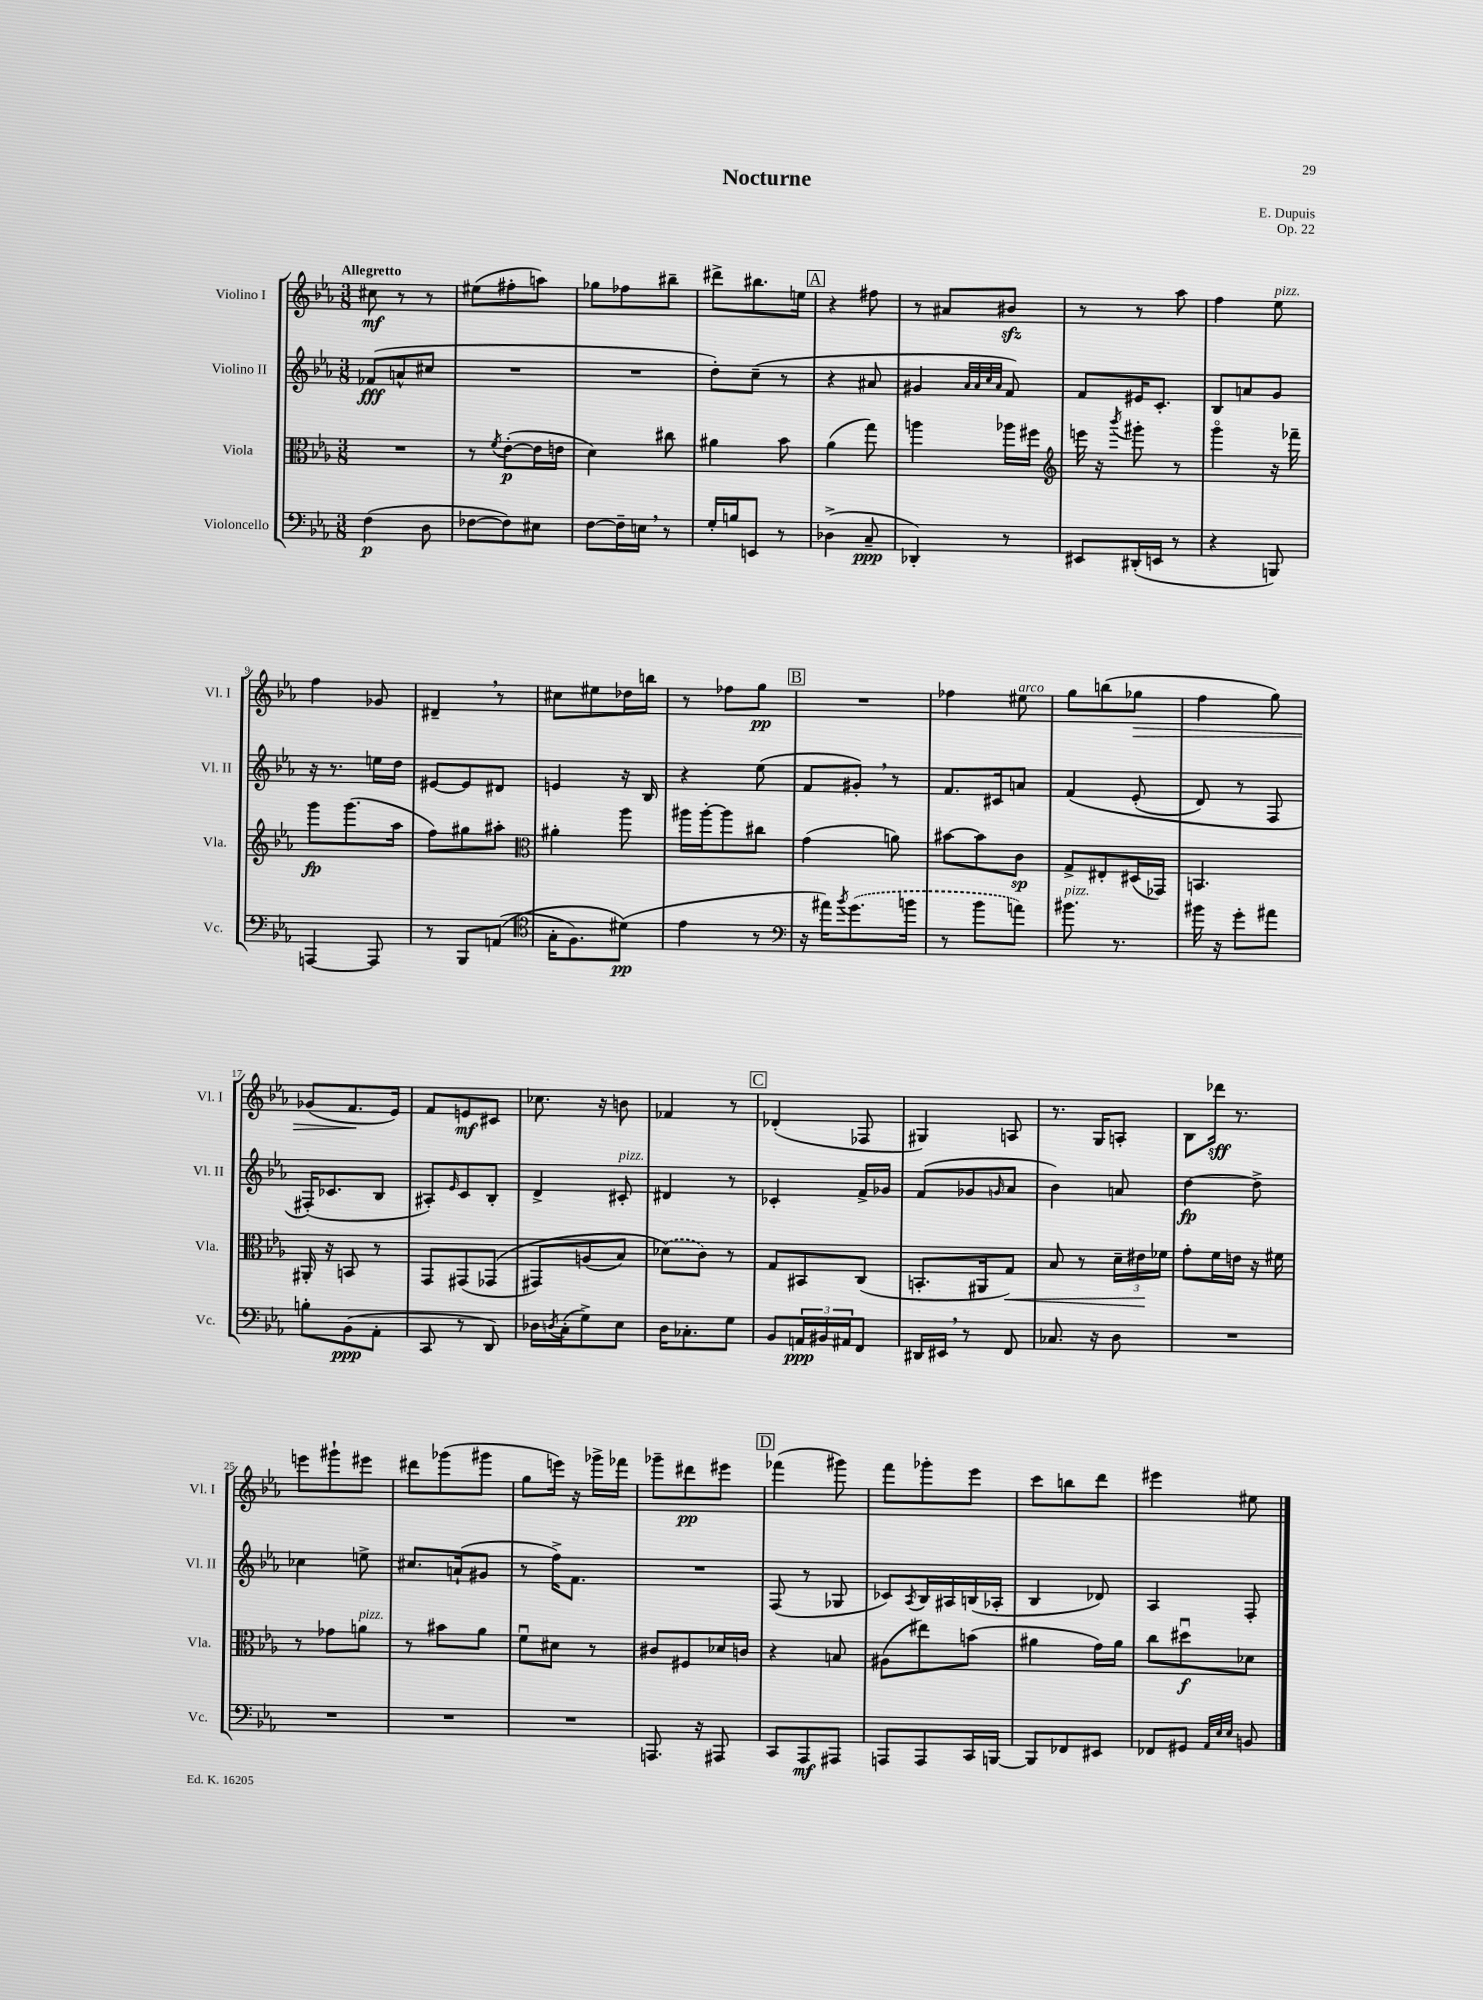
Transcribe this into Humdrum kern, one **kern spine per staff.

**kern	**kern	**kern	**kern
*staff4	*staff3	*staff2	*staff1
*clefF4	*clefC3	*clefG2	*clefG2
*k[b-e-a-]	*k[b-e-a-]	*k[b-e-a-]	*k[b-e-a-]
*M3/8	*M3/8	*M3/8	*M3/8
(4F	4.r	(8f-	8cc#
.	.	8a^^	8r
8D	.	8cc#	8r
=	=	=	=
[8F-	8r	4.r	(8ee#
.	8qf	.	.
8F-])	([8e-'	.	8ff#'
8E#	16e-]	.	8aa)
.	16e	.	.
=	=	=	=
[8F	4d)	4.r	8gg-
16F~]	.	.	8ff-
16E	.	.	.
8r	8cc#	.	8bb#~
=	=	=	=
16G'	4a#	8dd')	8ddd#^
16B	.	.	.
8EE	.	(8cc~	8.bb#
8r	8b-	8r	.
.	.	.	16ee
=	=	=	=
(4D-^	(4a-	4r	4r
8C~	8gg)	8a#	8ff#
=	=	=	=
4DD-')	4aa	4g#	8r
.	.	.	8a#
.	.	32qqa-	.
.	.	32qqa-	.
.	.	32qqcc	.
.	.	32qqa-	.
8r	16aa-	8f)	8b#
.	16ff#	.	.
=	=	=	=
*	*clefG2	*	*
8EE#	16eee	8f	8r
.	16r	.	.
.	8qbbb-	.	.
(16DD#'	8ggg#'	16e#	8r
16EE	.	8.c'	.
8r	8r	.	8aa-
=	=	=	=
4r	4gggo	8B-	4ff
.	.	8a	.
8BBB)	16r	8g	8ee-
.	16fff-~	.	.
=	=	=	=
[4AAA	8ggg	16r	4ff
.	.	8.r	.
.	(8.ggg	.	.
8AAA]	.	16ee	8g-
.	16aa-	16dd	.
=	=	=	=
8r	8ff)	[8e#	4d#~
8BBB-	8gg#	8e#]	.
&((8AA	8aa#'	8d#	8r
=	=	=	=
*clefC4	*clefC3	*	*
16G'	4a#'	4e	8cc#
8.F)	.	.	.
.	.	.	8ee#
(8d#&)	8aa-	16r	16dd-
.	.	16B-	16bb
=	=	=	=
4e-	16aa#	4r	8r
.	[16aa#'	.	.
.	8aa#]	.	8ff-
8r	8cc#	(8ee-	8gg
=	=	=	=
*clefF4	*	*	*
16r	(4g	8f	4.r
16a#)	.	.	.
8qb-	.	.	.
(8.g	.	8g#')	.
.	8a)	8r	.
16b	.	.	.
=	=	=	=
8r	[8b#	8.f	4ff-
8b-	8b#]	.	.
.	.	16c#	.
8a)	8c	8a	8ee#
=	=	=	=
8.b#	8G^	&(4f	8gg
.	8E#'	.	(8bb
8.r	.	.	.
.	(16D#	(8e-'	8gg-
.	16GG-)	.	.
=	=	=	=
16b#	4.BB	8d)	4ff
16r	.	.	.
8g'	.	8r	.
8a#	.	8F	8gg)
=	=	=	=
8B'	16AA#'	(16F#'&)	(8g-
.	16r	8.c-	.
(8BB-	8BB	.	8.f
8AA-'	8r	8B-	.
.	.	.	16e-)
=	=	=	=
8CC	8GG	8A#')	8f
.	.	16qqe-	.
8r	(8GG#	8c	8e
8DD)	&(8GG-	8B-'	8c#
=	=	=	=
16D-	8GG#)	4d^	8.cc-
8qD	.	.	.
(16C'	.	.	.
8G^)	(8A	.	.
.	.	.	16r
8E-	8B-)	8c#'	8b
=	=	=	=
16D	(8d-&)	4d#	4f-
8.C-'	.	.	.
.	8c)	.	.
8G	8r	8r	8r
=	=	=	=
8BB-	8G	4c-'	(4d-'
24AA	8BB#	.	.
24BB#	.	.	.
24AA#	.	.	.
8FF	(8C	16f^	8F-
.	.	16g-	.
=	=	=	=
16DD#	8.BB'	(8f	4G#)
16EE#	.	.	.
8r	.	8g-	.
.	16AA#	.	.
.	.	16qqg	.
8FF	8G)	8a-	8A
=	=	=	=
8.C-	8B-	4b-)	8.r
.	8r	.	.
16r	.	.	16G
8D	24d~	8a	8A'
.	24e#	.	.
.	24f-	.	.
=	=	=	=
4.r	8g'	[4dd	8B-
.	16f	.	16ddd-
.	16e	.	8.r
.	16r	8dd^]	.
.	16f#	.	.
=	=	=	=
4.r	8r	4cc-	8eee
.	8g-	.	8ggg#`
.	8a	8ee^	8eee#
=	=	=	=
4.r	8r	8.cc#	8ddd#
.	8b#	.	(8ggg-
.	.	(16a`	.
.	8a-	8g#	8ggg#
=	=	=	=
4.r	8fu	8r	8gg
.	8d#	16ff^)	16eee)
.	.	8.f	16r
.	8r	.	16ggg-^
.	.	.	16fff-
=	=	=	=
8.AAA	8c#	4.r	8ggg-~
.	8F#	.	8ddd#
16r	.	.	.
8AAA#	16d-	.	8eee#
.	16c	.	.
=	=	=	=
8CC	4r	(8F	(4fff-
8AAA-	.	8r	.
8AAA#	8B	8G-	8ggg#)
=	=	=	=
8AAA	(8A#	8c-)	8fff
.	.	8qA-	.
8AAA	8ee#)	16B-	8ggg-'
.	.	16A#	.
16CC	(8b	(16B	8eee-
[16BBB	.	16A-'	.
=	=	=	=
8BBB]	4a#	4B-	8ccc
8FF-	.	.	8bb
8EE#	16g)	8d-)	8ddd
.	16a#	.	.
=	=	=	=
8FF-	8cc	4A-	4eee#
8GG#	8dd#u	.	.
32qqAA-	.	.	.
32qqE-	.	.	.
32qqE-	.	.	.
8BB	8d-	8F'	8ee#
==	==	==	==
*-	*-	*-	*-
